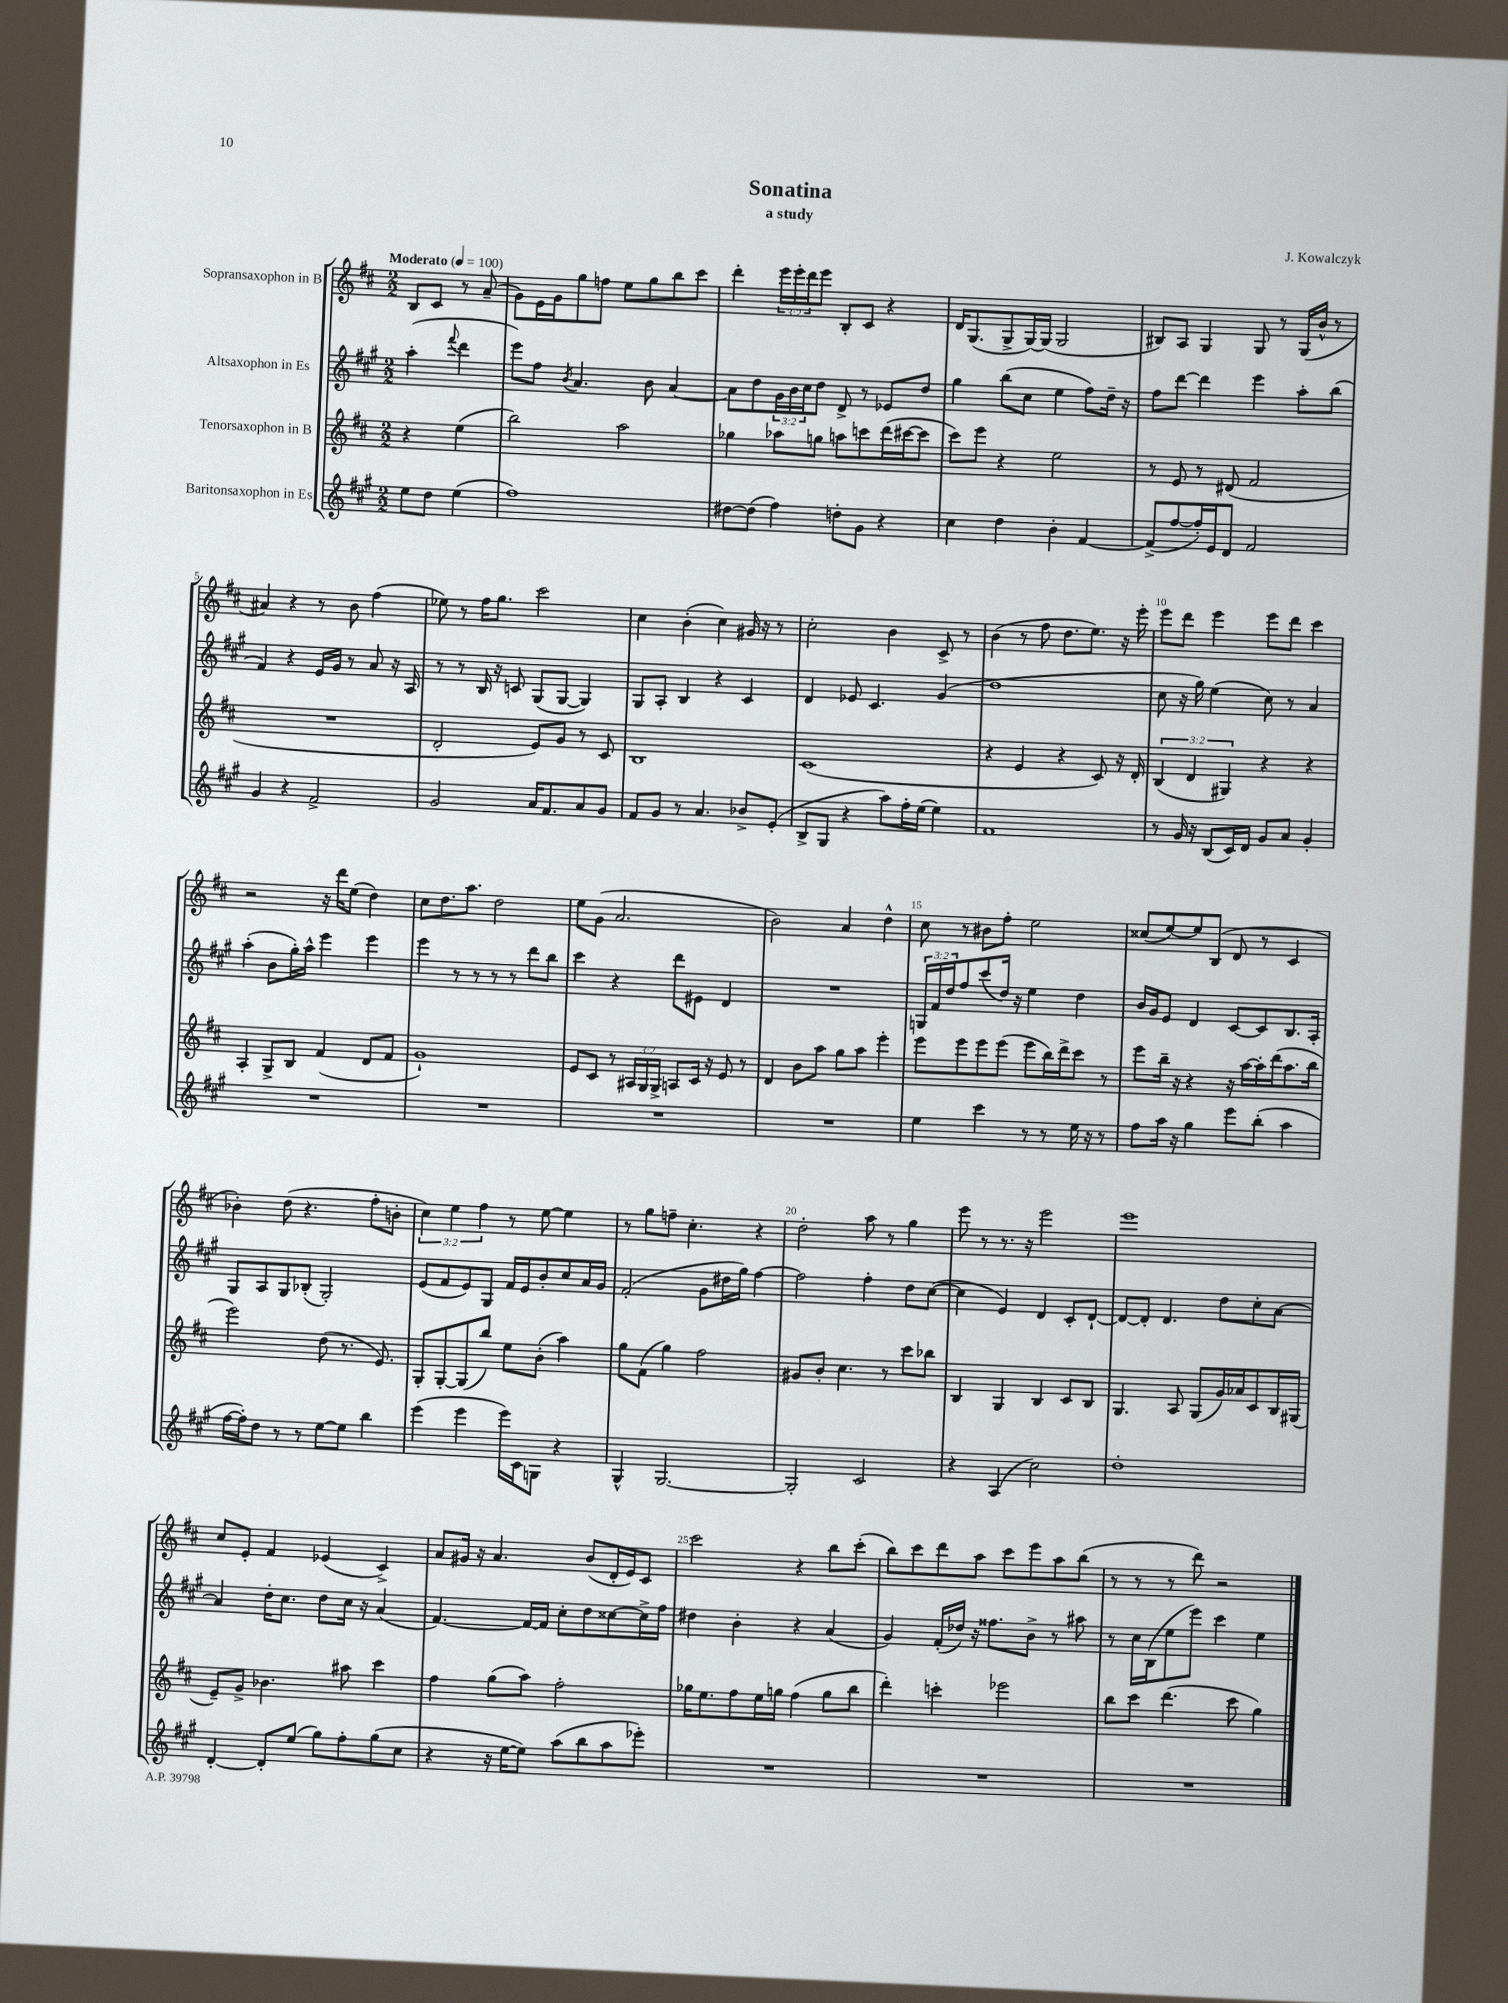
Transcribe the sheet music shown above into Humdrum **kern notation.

**kern	**kern	**kern	**kern
*staff4	*staff3	*staff2	*staff1
*clefG2	*clefG2	*clefG2	*clefG2
*k[f#c#g#]	*k[f#c#]	*k[f#c#g#]	*k[f#c#]
*M2/2	*M2/2	*M2/2	*M2/2
*MM100	*MM100	*MM100	*MM100
8ee	4r	(4aa'	8B
8dd	.	.	8c#
.	.	8qqfff#	.
(4ee	(4ee	4ddd	8r
.	.	.	(8a~
=	=	=	=
1ff#)	2bb)	8eee)	8g)
.	.	8ff#	16e
.	.	.	16g
.	.	8qb	.
.	.	4.a	8gg
.	.	.	8ff
.	2aa	.	8ee
.	.	8b	8gg
.	.	[4a	8bb
.	.	.	8ccc#
=	=	=	=
[8dd#	4gg-	8a]	4ddd'
(8dd#]	.	8dd	.
4ff#)	8aa-	24g#	24eee
.	.	24b	24eee'
.	.	24cc#	24ddd
.	8gg	8dd	8eee
8dd'	8aa	8d^	8B'
8g#	8ccc	8r	8c#
4r	(16ddd	8e-	4r
.	[16ccc#	.	.
.	8ccc#]	8dd	.
=	=	=	=
4cc#	8ccc#)	4gg#	16d
.	.	.	(8.G
.	8eee	.	.
4dd	4r	(8bb	8G^
.	.	8cc#	[16G)
.	.	.	(16G]
4b'	2ee	4ee	2G
[4f#	.	8ff#)	.
.	.	16dd~	.
.	.	16r	.
=	=	=	=
(8f#^]	8r	8ff#	8B#)
[8ff#	8e	[8ddd	8A
16ff#'])	8r	4ddd]	4G
16e	.	.	.
8d	(8d#	.	.
2f#	2f#	4eee	8G
.	.	.	8r
.	.	8aa'	(16G
.	.	.	16b^^
.	.	(8bb	8r
=	=	=	=
4g#	1r	4f#)	4a#)
4r	.	4r	4r
2f#^	.	16e	8r
.	.	16g#	.
.	.	8r	8b
.	.	8a	(4ff#
.	.	16r	.
.	.	16A	.
=	=	=	=
2g#	2d'	8r	8ee-)
.	.	8r	8r
.	.	16B	16ff#
.	.	16r	8.gg
.	.	8c	.
16a	8e)	(8G#	2ccc#
8.f#	.	.	.
.	8g	[8G#	.
8a	8r	4G#])	.
8g#	8c#	.	.
=	=	=	=
8f#	1B	8G#	4cc#
8g#	.	8A'	.
8r	.	4B	(4b'
4.a	.	.	.
.	.	4r	4cc#)
8b-^	.	4c#	16g#
.	.	.	16r
(8e'	.	.	8r
=	=	=	=
8B^	(1c#	4d	2cc#'
8G#	.	.	.
4r	.	8e-	.
.	.	4.c#	.
8aa)	.	.	4b
16ff#'	.	.	.
(16ee	.	.	.
4ee)	.	(4g#	8c#^
.	.	.	8r
=	=	=	=
1f#	4r	1dd	(4b
.	4e	.	8r
.	.	.	8ff#
.	4r	.	8.dd
.	.	.	8.ee)
.	8c#)	.	.
.	16r	.	16r
.	16d'	.	16eee'
=	=	=	=
8r	(6B	8cc#	8eee
16g#	.	16r	8ddd
.	6d	.	.
16r	.	16gg#)	.
(8B	.	(4ee	4eee
.	6G#)	.	.
16c#)	.	.	.
16d	.	.	.
8g#	4r	8cc#)	8eee
8a	.	8r	8ddd
4g#'	4r	4a	4ccc#
=	=	=	=
1r	4A'	(4aa'	2r
.	8G^	8b	.
.	8B	16gg#')	.
.	.	16aa^^	.
.	(4f#	4eee	16r
.	.	.	16ddd
.	.	.	(8ee
.	8d	4eee	4dd)
.	8f#	.	.
=	=	=	=
1r	1g`)	4eee	8cc#
.	.	.	8.dd
.	.	8r	.
.	.	.	8.aa
.	.	8r	.
.	.	8r	2dd
.	.	8r	.
.	.	8ddd	.
.	.	8bb	.
=	=	=	=
1r	8e	4ccc#	8ee
.	8c#	.	(8g
.	8r	4r	2.a
.	24A#	.	.
.	24G	.	.
.	24G^	.	.
.	8A	8ddd	.
.	16c#	8e#	.
.	16r	.	.
.	8e	4d	.
.	8r	.	.
=	=	=	=
1r	4d	1r	2b)
.	8b	.	.
.	8aa	.	.
.	8gg	.	4a
.	8aa	.	.
.	4eee'	.	4dd^^
=	=	=	=
4ee	8eee	24G	8cc#
.	.	24f#	.
.	.	24dd	.
.	8eee	8ff#	8r
4ccc#	8eee	(8ccc#	8b#
.	(8eee	16dd)	8ff#'
.	.	16r	.
8r	8eee	4ee	2ee
8r	16bb)	.	.
.	16ddd^	.	.
16ee	8ccc#	4dd	.
16r	.	.	.
8r	8r	.	.
=	=	=	=
8ff#	8eee	16b	(8cc##
.	.	16g#	.
16aa	16bb~	8e	[8ee)
16r	16r	.	.
4gg#	4r	4d	8ee]
.	.	.	(8B
8eee	16r	[8c#	8d
.	[16aa	.	.
(8bb'	16aa']	8c#]	8r
.	(16ddd	.	.
4aa	8.aa	8.B	4c#
.	16bb	16A'	.
=	=	=	=
[16ff#	2eee)	8G#	4b-')
16ff#'])	.	.	.
8dd	.	8A	.
8r	.	8G#	(8dd
8r	.	(8B-'	4.r
[8ee	(8dd	2G#')	.
8ee]	8.r	.	.
4bb	.	.	8ff#'
.	8.e)	.	.
.	.	.	8b'
=	=	=	=
(4eee	8G'	(8e	6cc#)
.	[8G'	8f#	.
.	.	.	6ee
4eee	(8G]	8e)	.
.	.	.	6ff#
.	8bb)	8G#	.
16eee)	8ee	16f#	8r
16c#	.	16e	.
8G	(8b'	8b'	[8ee
4r	4aa)	8cc#	4ee]
.	.	16a	.
.	.	16g#	.
=	=	=	=
4G#^^	8gg	(2f#'	8r
.	(8f#	.	8gg
[2.G#	4gg)	.	8ff~
.	.	.	4.cc#'
.	2ff#	8g#	.
.	.	16dd#	.
.	.	16gg#)	.
.	.	[4ff#	4r
=	=	=	=
2G#']	8g#	2ff#]	2dd'
.	8b'	.	.
.	4.cc#	.	.
2c#	.	4ff#'	8aa
.	8r	.	8r
.	8ccc#	8dd	4gg
.	8bb-	([8cc#	.
=	=	=	=
4r	4B	4cc#]	8eee
.	.	.	8r
(4A	4G	4e)	8.r
.	.	.	16r
2cc#)	4B	4d	2eee
.	8c#	8c#'	.
.	8B	[8d`	.
=	=	=	=
1dd'	4.G	8d_	1eee
.	.	8d']	.
.	.	4.d	.
.	8A	.	.
.	(8G	.	.
.	16g)	8dd	.
.	16a-	.	.
.	8c#	8cc#'	.
.	16B	[8a	.
.	(16G#	.	.
=	=	=	=
[4d'	8e~)	4a]	8cc#
.	8g^	.	8e'
8d']	4.b-	16dd'	4f#
.	.	8.cc#	.
(8ee	.	.	.
8gg#)	.	8dd	(4e-
8ff#'	8aa#	16cc#	.
.	.	16r	.
(8gg#	4ccc#	(4a	4c#^)
8cc#	.	.	.
=	=	=	=
4r	4ff#	[4.f#)	8a
.	.	.	16g#
.	.	.	16r
16r	(8gg	.	4.a
[16ee	.	.	.
8ee])	8aa)	16f#_	.
.	.	16f#]	.
(8aa	2ff#'	8cc#'	.
8bb	.	8dd	(8b
8aa	.	[8cc##	16d'
.	.	.	16e)
8eee-')	.	16cc##^]	8c#
.	.	16ff#	.
=	=	=	=
1r	16gg-	4dd#	2ccc#
.	8.ee	.	.
.	8ff#	4b'	.
.	16ee	.	.
.	16gg	.	.
.	(4ff#	4r	4r
.	8gg	(4a	8bb
.	8bb	.	(8ccc#'
=	=	=	=
1r	4ddd')	4g#)	8bb)
.	.	.	8ccc#
.	4ccc'	(16f#'	8ddd
.	.	16dd-)	.
.	.	16r	8aa
.	.	8.ff##	.
.	2eee-	.	8ccc#
.	.	8b^	8eee
.	.	8r	8aa
.	.	8aa#	(8bb
=	=	=	=
1r	8bb	8r	8r
.	8ccc#	16cc#	8r
.	.	(16B	.
.	(4.ddd	8ee	8r
.	.	8eee)	8ddd)
.	.	4ccc#	2r
.	8ccc#	.	.
.	4gg)	4ee	.
==	==	==	==
*-	*-	*-	*-
